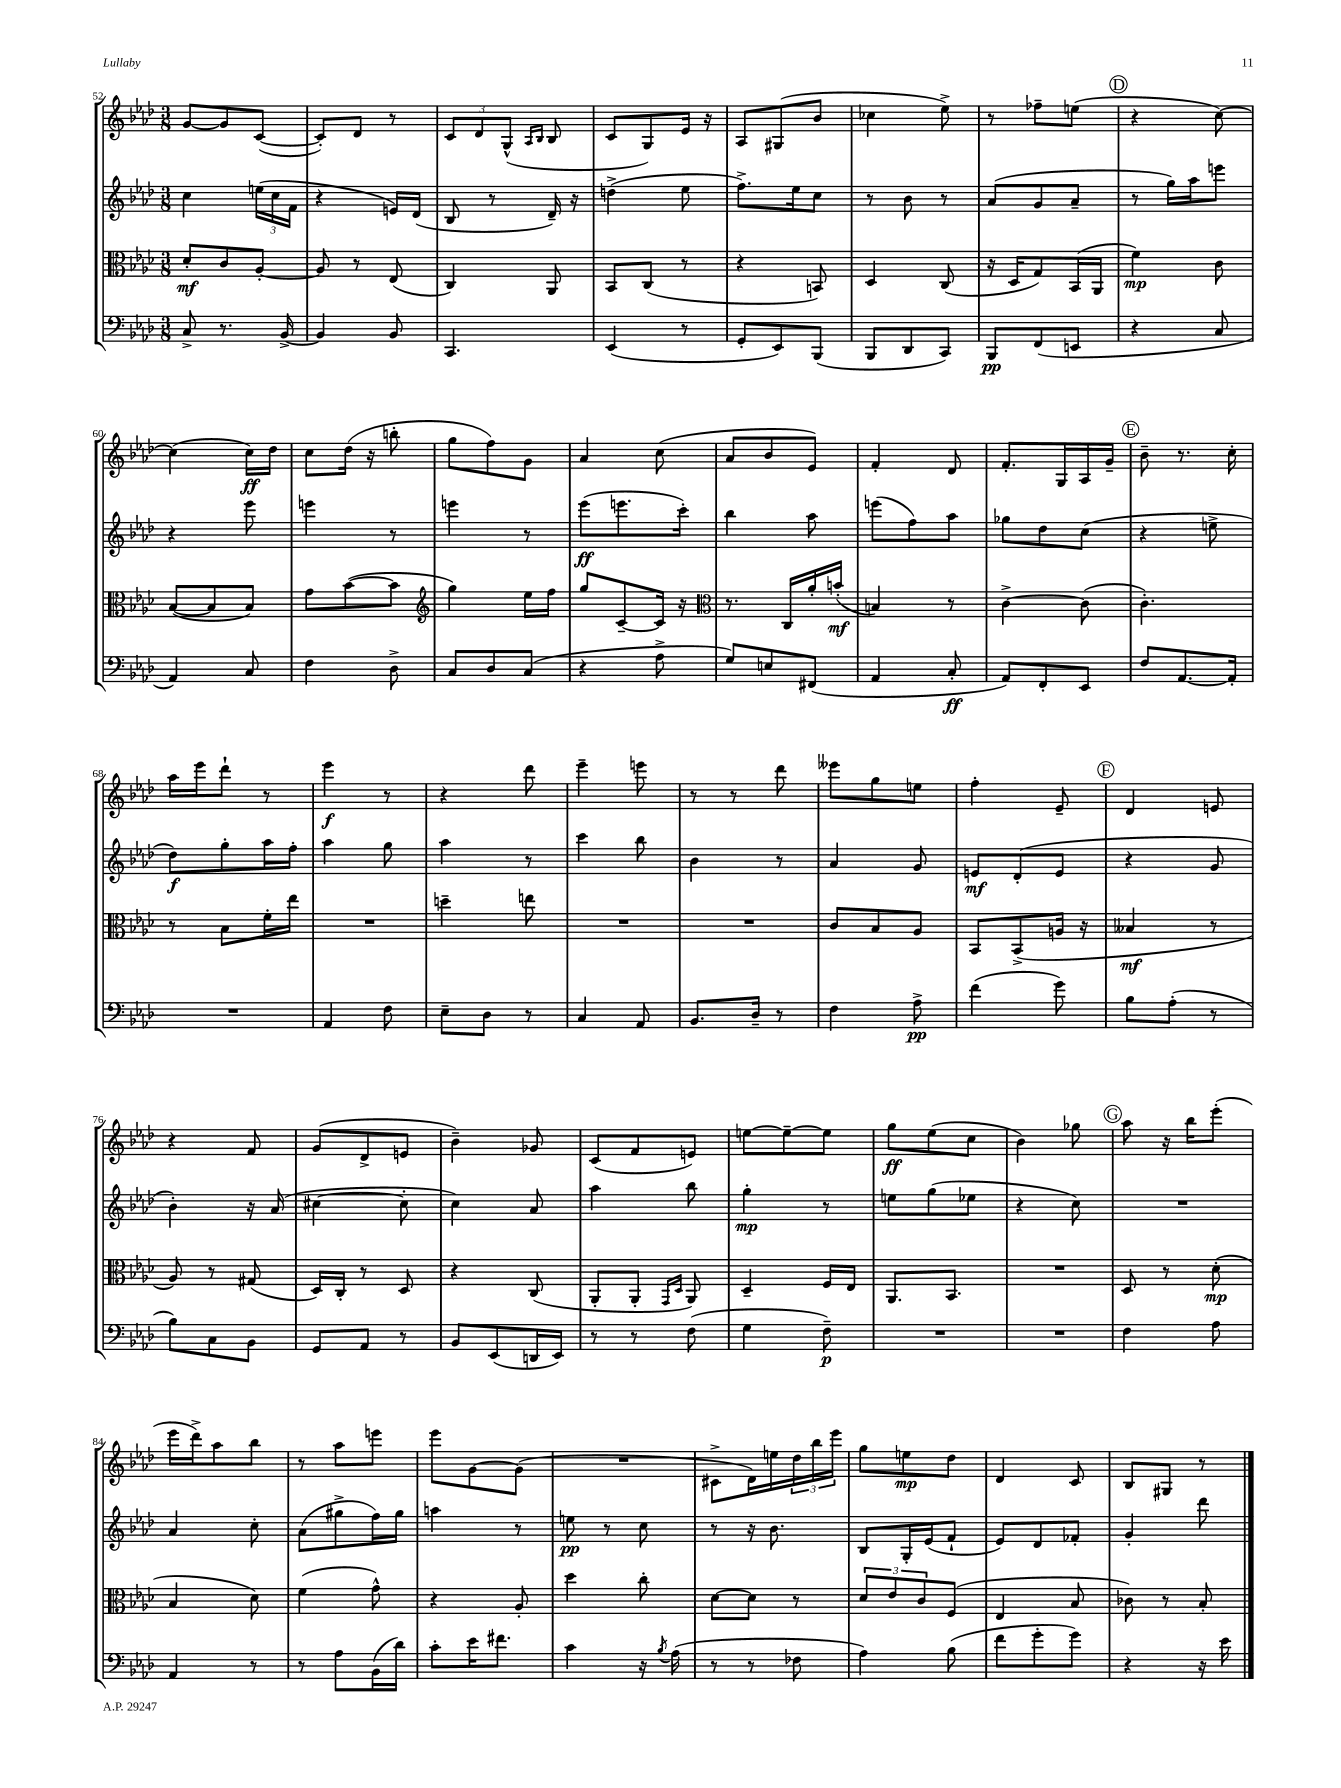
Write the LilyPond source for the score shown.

<<
\new StaffGroup <<
\new Staff = "s0" {
    \clef treble \key aes \major \numericTimeSignature \time 3/8
    g'8~ g'8 c'8~( |
    c'8-.) des'8 r8 |
    \tuplet 3/2 { c'8 des'8 g8-^( } \grace { aes16 bes16 } bes8 |
    c'8 g8) ees'16 r16 |
    aes8 gis8( bes'8 |
    ces''4 ees''8->) |
    r8 fes''8-- e''8( |
    \mark \markup { \circle "D" } r4 c''8~) |
    c''4( c''16\ff) des''16 |
    c''8 des''16( r16 b''8-. |
    g''8 f''8) g'8 |
    aes'4 c''8( |
    aes'8 bes'8 ees'8) |
    f'4-. des'8 |
    f'8.-. g16 aes16 g'16-- |
    \mark \markup { \circle "E" } bes'8-- r8. c''16-. |
    aes''16 ees'''16 des'''8-! r8 |
    ees'''4\f r8 |
    r4 des'''8 |
    ees'''4-- e'''8 |
    r8 r8 des'''8 |
    eeses'''8 g''8 e''8 |
    f''4-. ees'8-- |
    \mark \markup { \circle "F" } des'4 e'8 |
    r4 f'8 |
    g'8( des'8-> e'8 |
    bes'4--) ges'8 |
    c'8( f'8 e'8) |
    e''8~ e''8~-- e''8 |
    g''8\ff ees''8( c''8 |
    bes'4) ges''8 |
    \mark \markup { \circle "G" } aes''8 r16 bes''16 ees'''8-.( |
    ees'''16 des'''16->) aes''8 bes''8 |
    r8 aes''8 e'''8 |
    ees'''8 g'8~ g'8( |
    R4. |
    cis'8-> des'16) e''16 \tuplet 3/2 { des''16 bes''16 ees'''16 } |
    g''8 e''8\mp des''8 |
    des'4 c'8 |
    bes8 gis8 r8 \bar "|." |
}
\new Staff = "s1" {
    \clef treble \key aes \major \numericTimeSignature \time 3/8
    c''4 \tuplet 3/2 { e''16( c''16 f'16 } |
    r4 e'16) des'16( |
    bes8 r8 des'16--) r16 |
    d''4->( ees''8 |
    f''8.->) ees''16 c''8 |
    r8 bes'8 r8 |
    aes'8( g'8 aes'8-- |
    \mark \markup { \circle "D" } r8 g''16) aes''16 e'''8 |
    r4 ees'''8 |
    e'''4 r8 |
    e'''4 r8 |
    ees'''8\ff( e'''8. c'''16-.) |
    bes''4 aes''8 |
    e'''8( f''8) aes''8 |
    ges''8 des''8 c''8( |
    \mark \markup { \circle "E" } r4 e''8-> |
    des''8\f) g''8-. aes''16 f''16-. |
    aes''4 g''8 |
    aes''4 r8 |
    c'''4 bes''8 |
    bes'4 r8 |
    aes'4 g'8 |
    e'8\mf des'8-.( e'8 |
    \mark \markup { \circle "F" } r4 g'8 |
    bes'4-.) r16 aes'16( |
    cis''4~ cis''8-. |
    c''4) aes'8 |
    aes''4 bes''8 |
    g''4-.\mp r8 |
    e''8 g''8( ees''8 |
    r4 c''8) |
    \mark \markup { \circle "G" } R4. |
    aes'4 c''8-. |
    aes'8( gis''8-> f''16) gis''16 |
    a''4 r8 |
    e''8\pp r8 c''8 |
    r8 r16 bes'8. |
    bes8 g16-. ees'16( f'8-! |
    ees'8) des'8 fes'8-. |
    g'4-. des'''8 \bar "|." |
}
\new Staff = "s2" {
    \clef alto \key aes \major \numericTimeSignature \time 3/8
    des'8-.\mf c'8 aes8~-. |
    aes8 r8 ees8( |
    c4) aes,8 |
    bes,8 c8( r8 |
    r4 b,8) |
    des4 c8( |
    r16 des16 g8) bes,16( aes,16 |
    \mark \markup { \circle "D" } f'4\mp) c'8 |
    bes8~( bes8 bes8) |
    g'8 bes'8~( bes'8 |
    \clef treble g''4) ees''16 f''16 |
    g''8 c'8~-- c'16 r16 |
    \clef alto r8. c16 aes'16-. b'16-.\mf( |
    b4) r8 |
    c'4~-> c'8( |
    \mark \markup { \circle "E" } c'4.-.) |
    r8 bes8 f'16-. ees''16 |
    R4. |
    d''4-- e''8 |
    R4. |
    R4. |
    c'8 bes8 aes8 |
    bes,8 bes,8->( a16 r16 |
    \mark \markup { \circle "F" } beses4\mf r8 |
    aes8) r8 gis8( |
    des16) c16-. r8 des8 |
    r4 c8( |
    aes,8-. aes,8-. \grace { g,16 des16 } aes,8) |
    des4-- f16 ees16 |
    aes,8. bes,8. |
    R4. |
    \mark \markup { \circle "G" } des8 r8 des'8-.\mp( |
    bes4 des'8) |
    f'4( g'8-^) |
    r4 aes8-. |
    des''4 c''8-. |
    des'8~ des'8 r8 |
    \tuplet 3/2 { des'8 ees'8 c'8 } f8( |
    ees4 bes8 |
    ces'8) r8 bes8-. \bar "|." |
}
\new Staff = "s3" {
    \clef bass \key aes \major \numericTimeSignature \time 3/8
    c8-> r8. bes,16~-> |
    bes,4 bes,8 |
    c,4. |
    ees,4( r8 |
    g,8-. ees,8) bes,,8( |
    bes,,8 des,8 c,8) |
    bes,,8\pp f,8( e,8 |
    \mark \markup { \circle "D" } r4 c8 |
    aes,4) c8 |
    f4 des8-> |
    c8 des8 c8( |
    r4 aes8-> |
    g8) e8 fis,8( |
    aes,4 c8-.\ff |
    aes,8) f,8-. ees,8 |
    \mark \markup { \circle "E" } f8 aes,8.~ aes,16-. |
    R4. |
    aes,4 f8 |
    ees8-- des8 r8 |
    c4 aes,8 |
    bes,8. des16-- r8 |
    f4 aes8->\pp |
    f'4( g'8) |
    \mark \markup { \circle "F" } bes8 aes8-.( r8 |
    bes8) c8 bes,8 |
    g,8 aes,8 r8 |
    bes,8 ees,8( d,16 ees,16) |
    r8 r8 f8( |
    g4 f8--\p) |
    R4. |
    R4. |
    \mark \markup { \circle "G" } f4 aes8 |
    aes,4 r8 |
    r8 aes8 bes,16( des'16) |
    c'8-. ees'16 fis'8. |
    c'4 r16 \acciaccatura { bes8 } aes16( |
    r8 r8 fes8 |
    aes4) bes8( |
    f'8 g'8-. g'8) |
    r4 r16 ees'16 \bar "|." |
}
>>
>>
\layout { \context { \Score currentBarNumber = #52 } }
